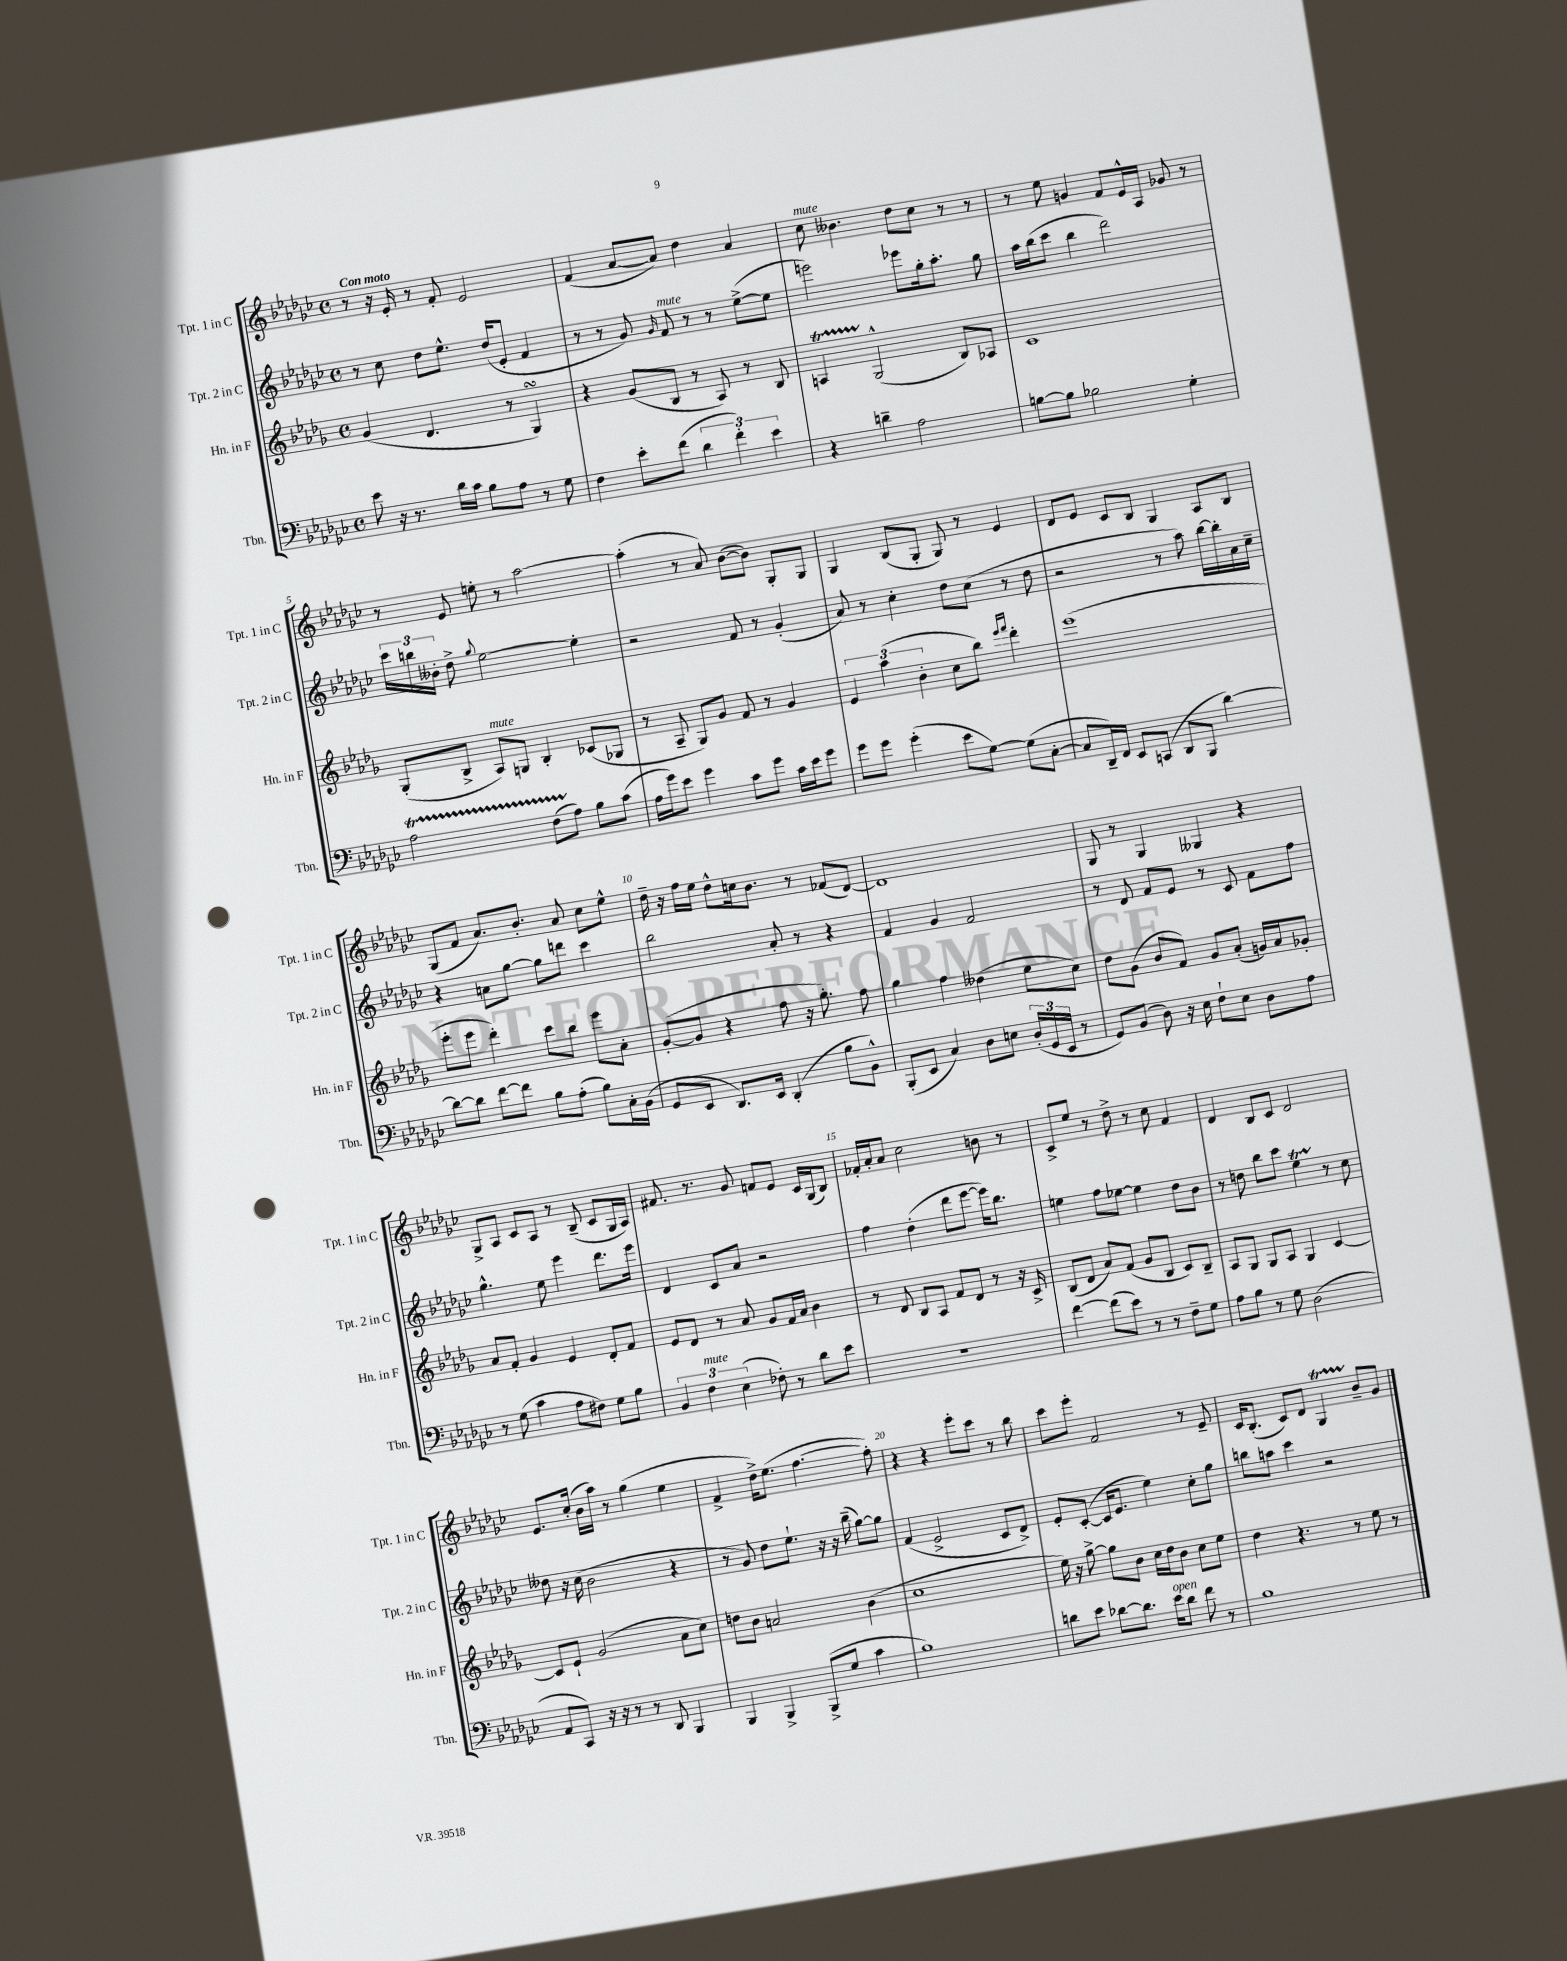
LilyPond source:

<<
\new StaffGroup <<
\new Staff = "s0" \with { instrumentName = "Tpt. 1 in C" shortInstrumentName = "Tpt. 1 in C" } {
    \clef treble \key ges \major \defaultTimeSignature \time 4/4 \tempo "Con moto"
    \autoBeamOff r8 r16 ees'16-. r8 f'8-. ees'2 |
    f'4( aes'8[~ aes'8]) des''4 aes'4 |
    ces''8^\markup { \italic "mute" } beses'4. des''8[ ces''8] r8 r8 |
    r8 ees''8 g'4 f'8[ ees'16-^ aes16] ges'8 r8 |
    r8 ees'8 e''8-. r8 aes''2~ |
    aes''4-.( r8 aes'8) bes'8[~( bes'8]) ges8[-. ges8] |
    ges4 bes8[( ges8]-. ges8) r8 ees'4 |
    des'8[ ees'8] ces'8[ bes8] ges4 aes8[ bes8] |
    ges8[( f'8] aes'8.[) bes'8.]-. aes'8 ces''8[ ees''8]-^ |
    des''16-- r16 f''16[ ees''16] des''8[-^ c''16 bes'8.] r8 fes'8[( des'8]~) |
    des'1 |
    ges8 r8 ges4 geses4 r4 |
    ges8[-> aes8] ces'8[ aes8] r8 bes8--( ces'8[ ges16 aes16]) |
    fis'8. r8. ges'8 f'8[ ees'8] ces'16[ ges16( bes8]) |
    fes'16[-. aes'16-. aes'8] ces''2 b'8 r8 |
    ces'8[-> ees''8] r8 des''8-> r8 ces''8 f'4 |
    des'4 bes8[ ces'8] des'2 |
    ees'8.[ ces''16]-.( bes'16[ aes''16]) r8 ges''4( ees''4 |
    f'4-> des''16[->) ees''8.]( f''4.~ f''8-.) |
    r4 r4 ees'''8[-. ces'''8] r8 bes''8 |
    ces'''8[ ees'''8]-. f'2 r8 ees'8-- |
    ces'16[ bes8.]-.( ces'8[) des'8] ges4\startTrillSpan bes'8[--\stopTrillSpan ges'8] \bar "|." |
}
\new Staff = "s1" \with { instrumentName = "Tpt. 2 in C" shortInstrumentName = "Tpt. 2 in C" } {
    \clef treble \key ges \major \defaultTimeSignature \time 4/4
    \autoBeamOff r8 ces''8 des''8[ ees''8.]-^ des''16[( ees'8]-. f'4 |
    r8 r8 ges'8) \grace { ges'16 } f'8^\markup { \italic "mute" } r8 r8 ees''8[~->( ees''8] |
    e'''2) ees'''8[ ges''16-. aes''8.]-. ges''8 |
    aes''16[ bes''16( ces'''8] bes''4 des'''2) |
    \tuplet 3/2 { ces'''16[ b''16 beses'16]-. } des''8-> \appoggiatura { ges''8 } ees''2~ ees''4-. |
    r2 f'8 r8 ges'4-.( |
    aes'8) r8 ces''4-. des''8[ ces''8]( r8 des''8 |
    r2 r8 aes''8) bes''16[~ bes''16-. aes'16 ces''16]-- |
    r4 a'8[ ges''8]~ ges''8[ d'''8] ces'''4 |
    bes''2 aes'8-. r8 r4 |
    f'4 ges'4 f'2 |
    r8 des'8 f'8[ ees'8] r8 ces'8 f'8[ f''8] |
    ges''4.-^ ees''8 ees'''4 des'''8.[ ees'''16] |
    des'4 ces'8[ aes'8] r2 |
    f''4 des''4-.( des'''8[ ees'''8]~ ees'''16[) bes''8.] |
    e''4 f''8[ ees''8]~ ees''4 des''8[ bes'8] |
    r8 d''8 bes''8[ ces'''8] ees''4\startTrillSpan r8\stopTrillSpan ces''8 |
    deses''8 r16 ces''16( bes'2 r4 |
    r8 ges'8) des''8[ ees''8.]-! r16 r16 bes''16--( ges''8[~) ges''8] |
    f'4( ees'2-> ces'8[ des'8]->) |
    ees'8[-. ces'8]~-.( ces'16[ ees'8.] ees''4) ces''8[-. ges''8] |
    b''8[ a''8] ces'''4 r2 \bar "|." |
}
\new Staff = "s2" \with { instrumentName = "Hn. in F" shortInstrumentName = "Hn. in F" } {
    \clef treble \key des \major \defaultTimeSignature \time 4/4
    \autoBeamOff ges'4( des'4. r8 ges4\turn) |
    r4 ges'8[( bes8] r8 aes8) r8 bes8 |
    a4\startTrillSpan ges2-^\stopTrillSpan( bes8[) aes8] |
    c'1 |
    ges8[-.( bes8]-> aes8[^\markup { \italic "mute" }) g8] bes4-. ces'8[( ges8] |
    r8 aes8-- ges8[) ges'8] f'8 r8 ges'4 |
    \tuplet 3/2 { ees'4 aes''4( bes'4-. } c''8[ bes''8]) \grace { ees'''16[ f'''16] } des'''4-. |
    ees'''1( |
    ees'''8[-. ees'''8] des'''4-.) c'''8[ bes''8] ees'''8[ aes'8]-. |
    ges'8[~-.( ges'8] r4 f''8 r16 ges''8.-.) f''8 |
    ges''4 f''4 deses''4( ees''8[ c''8]) |
    des''8[ ges'8]( bes'8[ f'8]) ges'8[ aes'8]-.( g'16[) aes'16 ges'8]-. |
    aes'8[ f'8]-. ges'4 ees'4 des'8[-. f'8] |
    ees'8[ des'8] r8 aes'8 ges'8[ f'16 aes'16] bes'4 |
    r8 des'8 bes8[ aes8] f'8[ des'8] r8 r16 c'16-> |
    bes8[( des'8] aes'8[) f'8]( ges'8[ bes8] c'8[) bes8]-- |
    aes8[ ges8] ges8[ aes8] ges4 c'4~ |
    c'8[ ees'8]-! ges'2( aes'8[ c''8]) |
    d''8[ bes'8] a'2 bes'4( |
    c''1 |
    ees''16) r16 ges''8~-> ges''8[ bes'8] c''16[ des''16 bes'8] c''8[ ees''8] |
    des''4 r4. r8 ees''8 r8 \bar "|." |
}
\new Staff = "s3" \with { instrumentName = "Tbn." shortInstrumentName = "Tbn." } {
    \clef bass \key ges \major \defaultTimeSignature \time 4/4
    \autoBeamOff ees'8 r16 r8. des'16[ ces'16] bes8[ aes8] r8 ges8 |
    f4 ees'8[-. f'8]( \tuplet 3/2 { des'4 f'4-.) ees'4 } |
    r4 d'4-- aes2 |
    b8[~ b8] bes2 ges4-. |
    aes2\startTrillSpan f8[( aes8]\stopTrillSpan) bes8[ ces'8]( |
    aes16[ ges'16) ees'8] ges'4 ces'8[ ges'8] ces'16[ ees'16 ges'8] |
    ges'8[ ges'8] ges'4-.( ees'8[ ges8]~) ges8[( ces8]~-. |
    ces8[ des,16--) f,16] ees,8[ c,8]( des,8[ bes,,8] des'4~) |
    des'8[~ des'8] f'8[~ f'8] bes8[ aes8]-.( bes8[) ces16-. bes,16]( |
    ges,8[ ees,8] des,8.[) ees,16] des,4-.( bes8[ bes,8]-^) |
    bes,,8[-.( ees,8] ces4) des8[ e8] \tuplet 3/2 { des16[-.( ges,16 ees,16] } r8 |
    ges,8[) bes,8]( des8) r16 ees16 f8[-! ees8] des8[ aes8] |
    r8 ges8( ces'4 aes8[ fis8]) ges8[ bes8] |
    \tuplet 3/2 { bes,4 f4^\markup { \italic "mute" } ees4( } fes8-.) r8 des'8[ ees'8] |
    r1 |
    f'4~ f'8[( ees'8]) r8 r8 f8[-- ges8] |
    aes8[ bes8] r8 ges8 des2( |
    aes,8[ ces,8]) r16 r16 r8 r8 des,8 bes,,4 |
    bes,,4 bes,,4-> bes,,8[->( ges8] ces'4 |
    bes1) |
    d'8[ ees'8] des'8[~ des'8.] ees'16[^\markup { \italic "open" } des'8] f'8 r8 |
    bes1 \bar "|." |
}
>>
>>
\layout { \context { \Score \override BarNumber.break-visibility = ##(#f #t #t) barNumberVisibility = #(every-nth-bar-number-visible 5) } }
